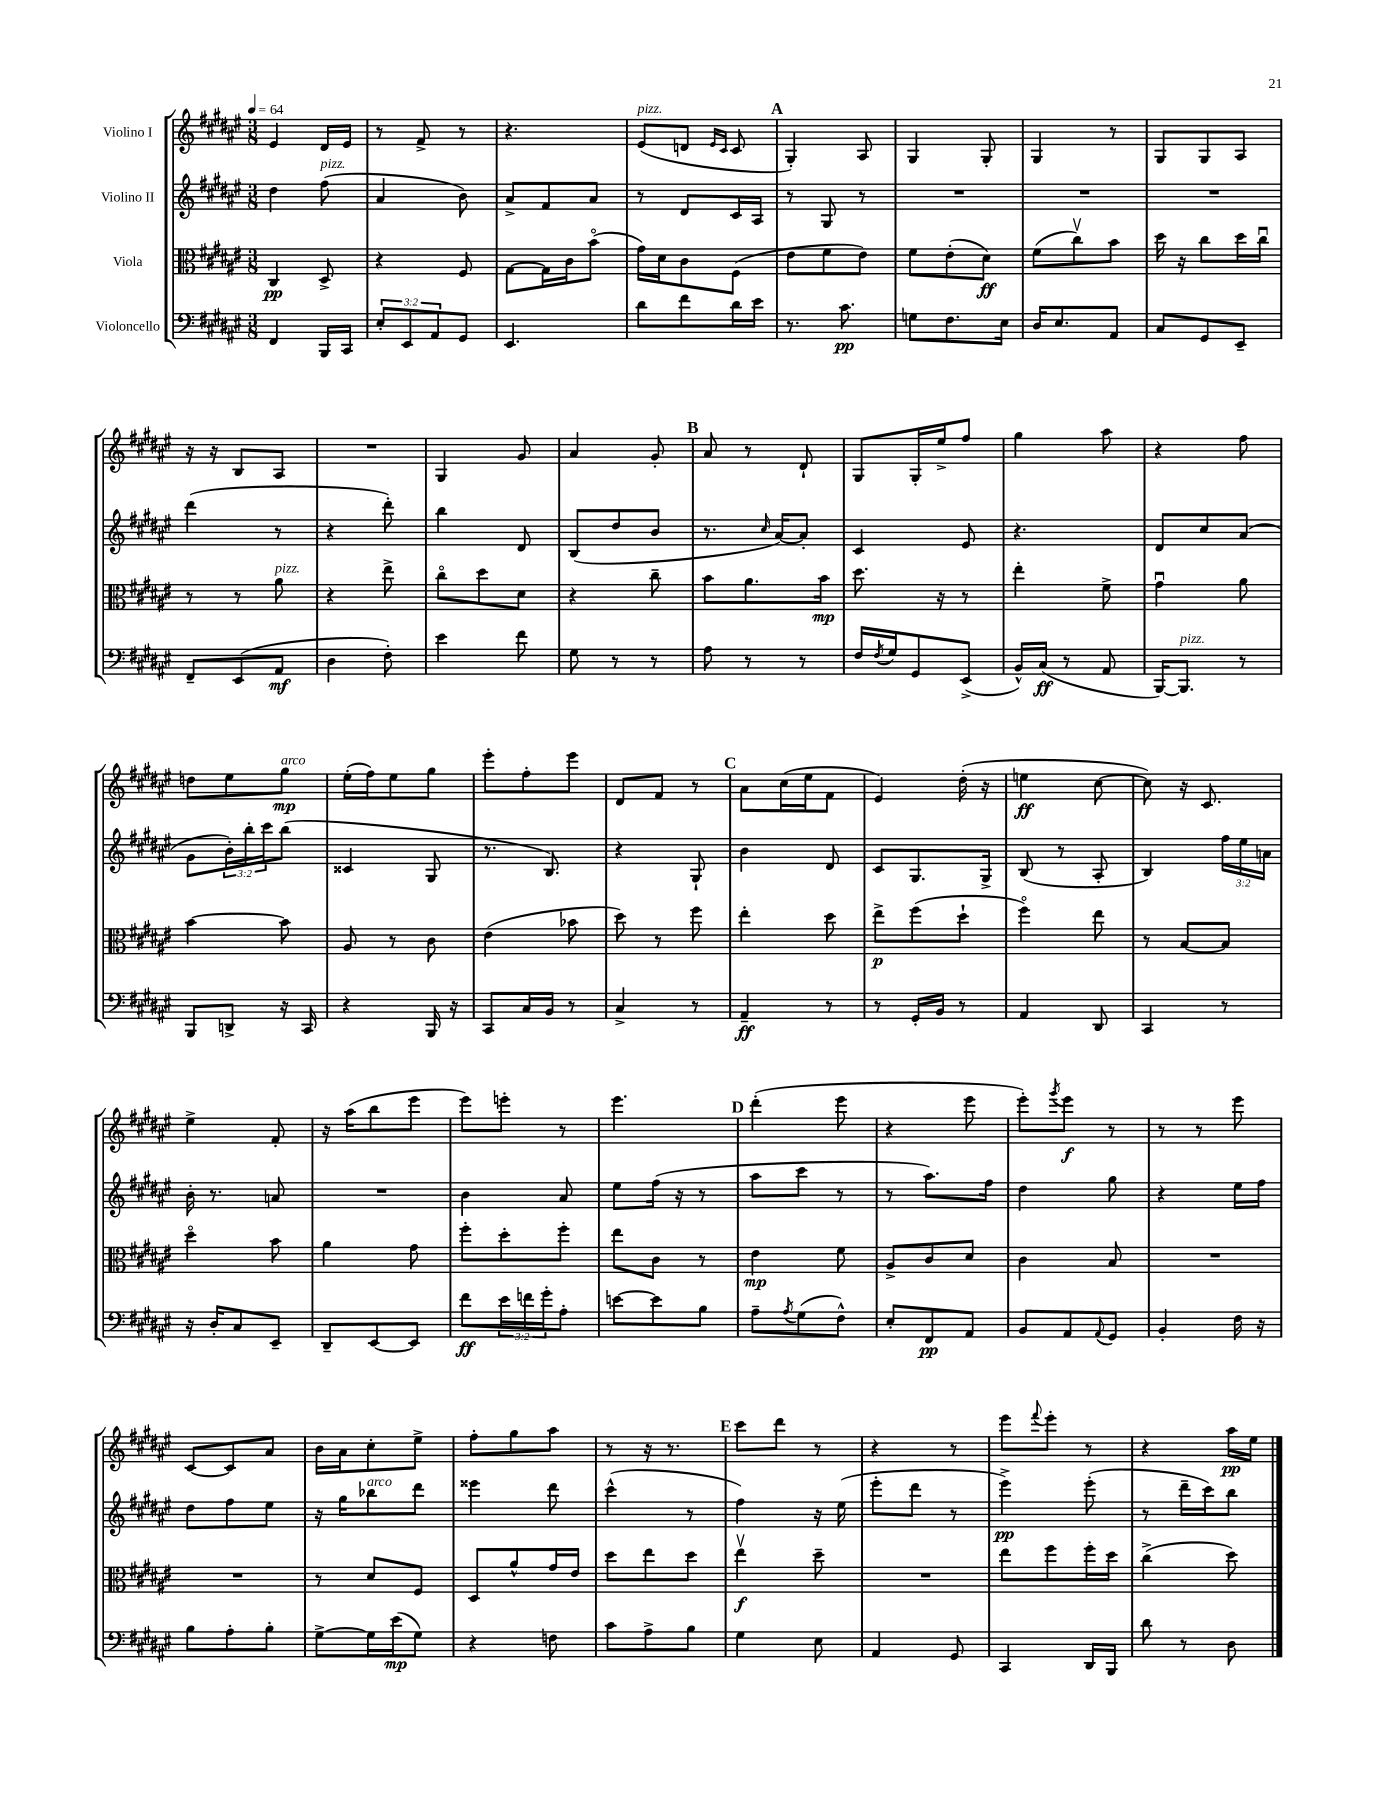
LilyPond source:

<<
\new StaffGroup <<
\new Staff = "s0" \with { instrumentName = "Violino I" } {
    \clef treble \key fis \major \numericTimeSignature \time 3/8 \tempo 4 = 64
    eis'4 dis'16 eis'16 |
    r8 fis'8-> r8 |
    r4. |
    eis'8^\markup { \italic "pizz." }( d'8 \grace { eis'16 cis'16 } cis'8 |
    \mark \markup { \bold "A" } gis4-.) ais8 |
    gis4 gis8-. |
    gis4 r8 |
    gis8 gis8 ais8 |
    r16 r16 b8 ais8 |
    R4. |
    gis4 gis'8 |
    ais'4 gis'8-. |
    \mark \markup { \bold "B" } ais'8 r8 dis'8-! |
    gis8 gis16-. eis''16-> fis''8 |
    gis''4 ais''8 |
    r4 fis''8 |
    d''8 eis''8 gis''8\mp^\markup { \italic "arco" } |
    eis''16-.( fis''16) eis''8 gis''8 |
    eis'''8-. fis''8-. eis'''8 |
    dis'8 fis'8 r8 |
    \mark \markup { \bold "C" } ais'8 cis''16( eis''16 fis'8 |
    eis'4) dis''16-.( r16 |
    e''4\ff cis''8~ |
    cis''8) r16 cis'8. |
    eis''4-> fis'8-. |
    r16 ais''16( b''8 eis'''8 |
    eis'''8) e'''8-. r8 |
    eis'''4. |
    \mark \markup { \bold "D" } dis'''4-.( eis'''8 |
    r4 eis'''8 |
    eis'''8-.) \acciaccatura { gis'''8 } eis'''8\f r8 |
    r8 r8 eis'''8 |
    cis'8~ cis'8 ais'8 |
    b'16 ais'16 cis''8-. eis''8-> |
    fis''8-. gis''8 ais''8 |
    r8 r16 r8. |
    \mark \markup { \bold "E" } cis'''8 dis'''8 r8 |
    r4 r8 |
    eis'''8 \appoggiatura { fis'''8 } eis'''8-. r8 |
    r4 ais''16\pp eis''16 \bar "|." |
}
\new Staff = "s1" \with { instrumentName = "Violino II" } {
    \clef treble \key fis \major \numericTimeSignature \time 3/8 \override Staff.TupletNumber.text = #tuplet-number::calc-fraction-text
    dis''4 fis''8^\markup { \italic "pizz." }( |
    ais'4 b'8) |
    ais'8-> fis'8 ais'8 |
    r8 dis'8 cis'16 ais16 |
    \mark \markup { \bold "A" } r8 gis8 r8 |
    R4. |
    R4. |
    R4. |
    dis'''4( r8 |
    r4 dis'''8-.) |
    b''4 dis'8 |
    b8( dis''8 b'8 |
    \mark \markup { \bold "B" } r8. \grace { cis''16 } ais'16~) ais'8-. |
    cis'4 eis'8 |
    r4. |
    dis'8 cis''8 ais'8( |
    gis'8 \tuplet 3/2 { b'16-.) b''16-. cis'''16 } b''8( |
    cisis'4 gis8 |
    r8. b8.) |
    r4 gis8-! |
    \mark \markup { \bold "C" } b'4 dis'8 |
    cis'8 gis8. gis16-> |
    b8( r8 ais8-. |
    b4) \tuplet 3/2 { fis''16 eis''16 a'16 } |
    b'16-. r8. a'8 |
    R4. |
    b'4 ais'8 |
    eis''8 fis''16( r16 r8 |
    \mark \markup { \bold "D" } ais''8 cis'''8 r8 |
    r8 ais''8.) fis''16 |
    dis''4 gis''8 |
    r4 eis''16 fis''16 |
    dis''8 fis''8 eis''8 |
    r16 gis''16 bes''8^\markup { \italic "arco" } dis'''8 |
    eisis'''4 dis'''8 |
    cis'''4-^( r8 |
    \mark \markup { \bold "E" } fis''4) r16 eis''16( |
    eis'''8-. dis'''8 r8 |
    eis'''4->\pp) eis'''8-.( |
    r8 dis'''16-- cis'''16) b''8 \bar "|." |
}
\new Staff = "s2" \with { instrumentName = "Viola" } {
    \clef alto \key fis \major \numericTimeSignature \time 3/8
    cis4\pp dis8-> |
    r4 fis8 |
    gis8~ gis16 cis'16 b'8\flageolet( |
    gis'16) dis'16 cis'8 fis8( |
    \mark \markup { \bold "A" } eis'8 fis'8 eis'8) |
    fis'8 eis'8-.( dis'8\ff) |
    fis'8( cis''8\upbow) b'8 |
    dis''16 r16 cis''8 dis''16 cis''16\downbow |
    r8 r8 ais'8^\markup { \italic "pizz." } |
    r4 eis''8-> |
    cis''8\flageolet dis''8 dis'8 |
    r4 cis''8-- |
    \mark \markup { \bold "B" } b'8 ais'8. b'16\mp |
    dis''8. r16 r8 |
    eis''4-. fis'8-> |
    gis'4\downbow ais'8 |
    b'4~ b'8 |
    ais8 r8 cis'8 |
    eis'4( bes'8 |
    dis''8) r8 fis''8 |
    \mark \markup { \bold "C" } eis''4-. dis''8 |
    eis''8->\p fis''8( dis''8-! |
    fis''4\flageolet) eis''8 |
    r8 b8~ b8 |
    dis''4\flageolet b'8 |
    ais'4 gis'8 |
    fis''8-. dis''8-. fis''8-. |
    eis''8 cis'8 r8 |
    \mark \markup { \bold "D" } eis'4\mp fis'8 |
    ais8-> cis'8 dis'8 |
    cis'4 b8 |
    R4. |
    R4. |
    r8 dis'8 fis8 |
    dis8 ais'8-^ gis'16 eis'16 |
    dis''8 eis''8 dis''8 |
    \mark \markup { \bold "E" } eis''4\upbow\f dis''8-- |
    R4. |
    eis''8 fis''8 fis''16-. dis''16 |
    cis''4->( dis''8) \bar "|." |
}
\new Staff = "s3" \with { instrumentName = "Violoncello" } {
    \clef bass \key fis \major \numericTimeSignature \time 3/8 \override Staff.TupletNumber.text = #tuplet-number::calc-fraction-text
    fis,4 b,,16 cis,16 |
    \tuplet 3/2 { eis8-. eis,8 ais,8 } gis,8 |
    eis,4. |
    dis'8 fis'8 dis'16 eis'16 |
    \mark \markup { \bold "A" } r8. cis'8.\pp |
    g8 fis8. eis16 |
    dis16 eis8. ais,8 |
    cis8 gis,8 eis,8-- |
    fis,8-- eis,8( ais,8\mf |
    dis4 fis8-.) |
    eis'4 fis'8 |
    gis8 r8 r8 |
    \mark \markup { \bold "B" } ais8 r8 r8 |
    fis16 \acciaccatura { fis8 } gis16 gis,8 eis,8->( |
    b,16-^) cis16\ff( r8 ais,8 |
    b,,16~) b,,8.^\markup { \italic "pizz." } r8 |
    b,,8 d,8-> r16 cis,16 |
    r4 b,,16 r16 |
    cis,8 cis16 b,16 r8 |
    cis4-> r8 |
    \mark \markup { \bold "C" } ais,4--\ff r8 |
    r8 gis,16-. b,16 r8 |
    ais,4 dis,8 |
    cis,4 r8 |
    r16 dis16-. cis8 eis,8-- |
    dis,8-- eis,8~ eis,8 |
    fis'8\ff \tuplet 3/2 { eis'16 f'16 gis'16-. } ais8-. |
    e'8~ e'8 b8 |
    \mark \markup { \bold "D" } ais8-- \acciaccatura { ais8 } gis8( fis8-^) |
    eis8-. fis,8\pp ais,8 |
    b,8 ais,8 \appoggiatura { ais,8 } gis,8 |
    b,4-. fis16 r16 |
    b8 ais8-. b8-. |
    gis8~-> gis16 eis'16\mp( gis8) |
    r4 f8 |
    cis'8 ais8-> b8 |
    \mark \markup { \bold "E" } gis4 eis8 |
    ais,4 gis,8 |
    cis,4 dis,16 b,,16 |
    dis'8 r8 dis8 \bar "|." |
}
>>
>>
\layout { \context { \Score \remove "Bar_number_engraver" } }
